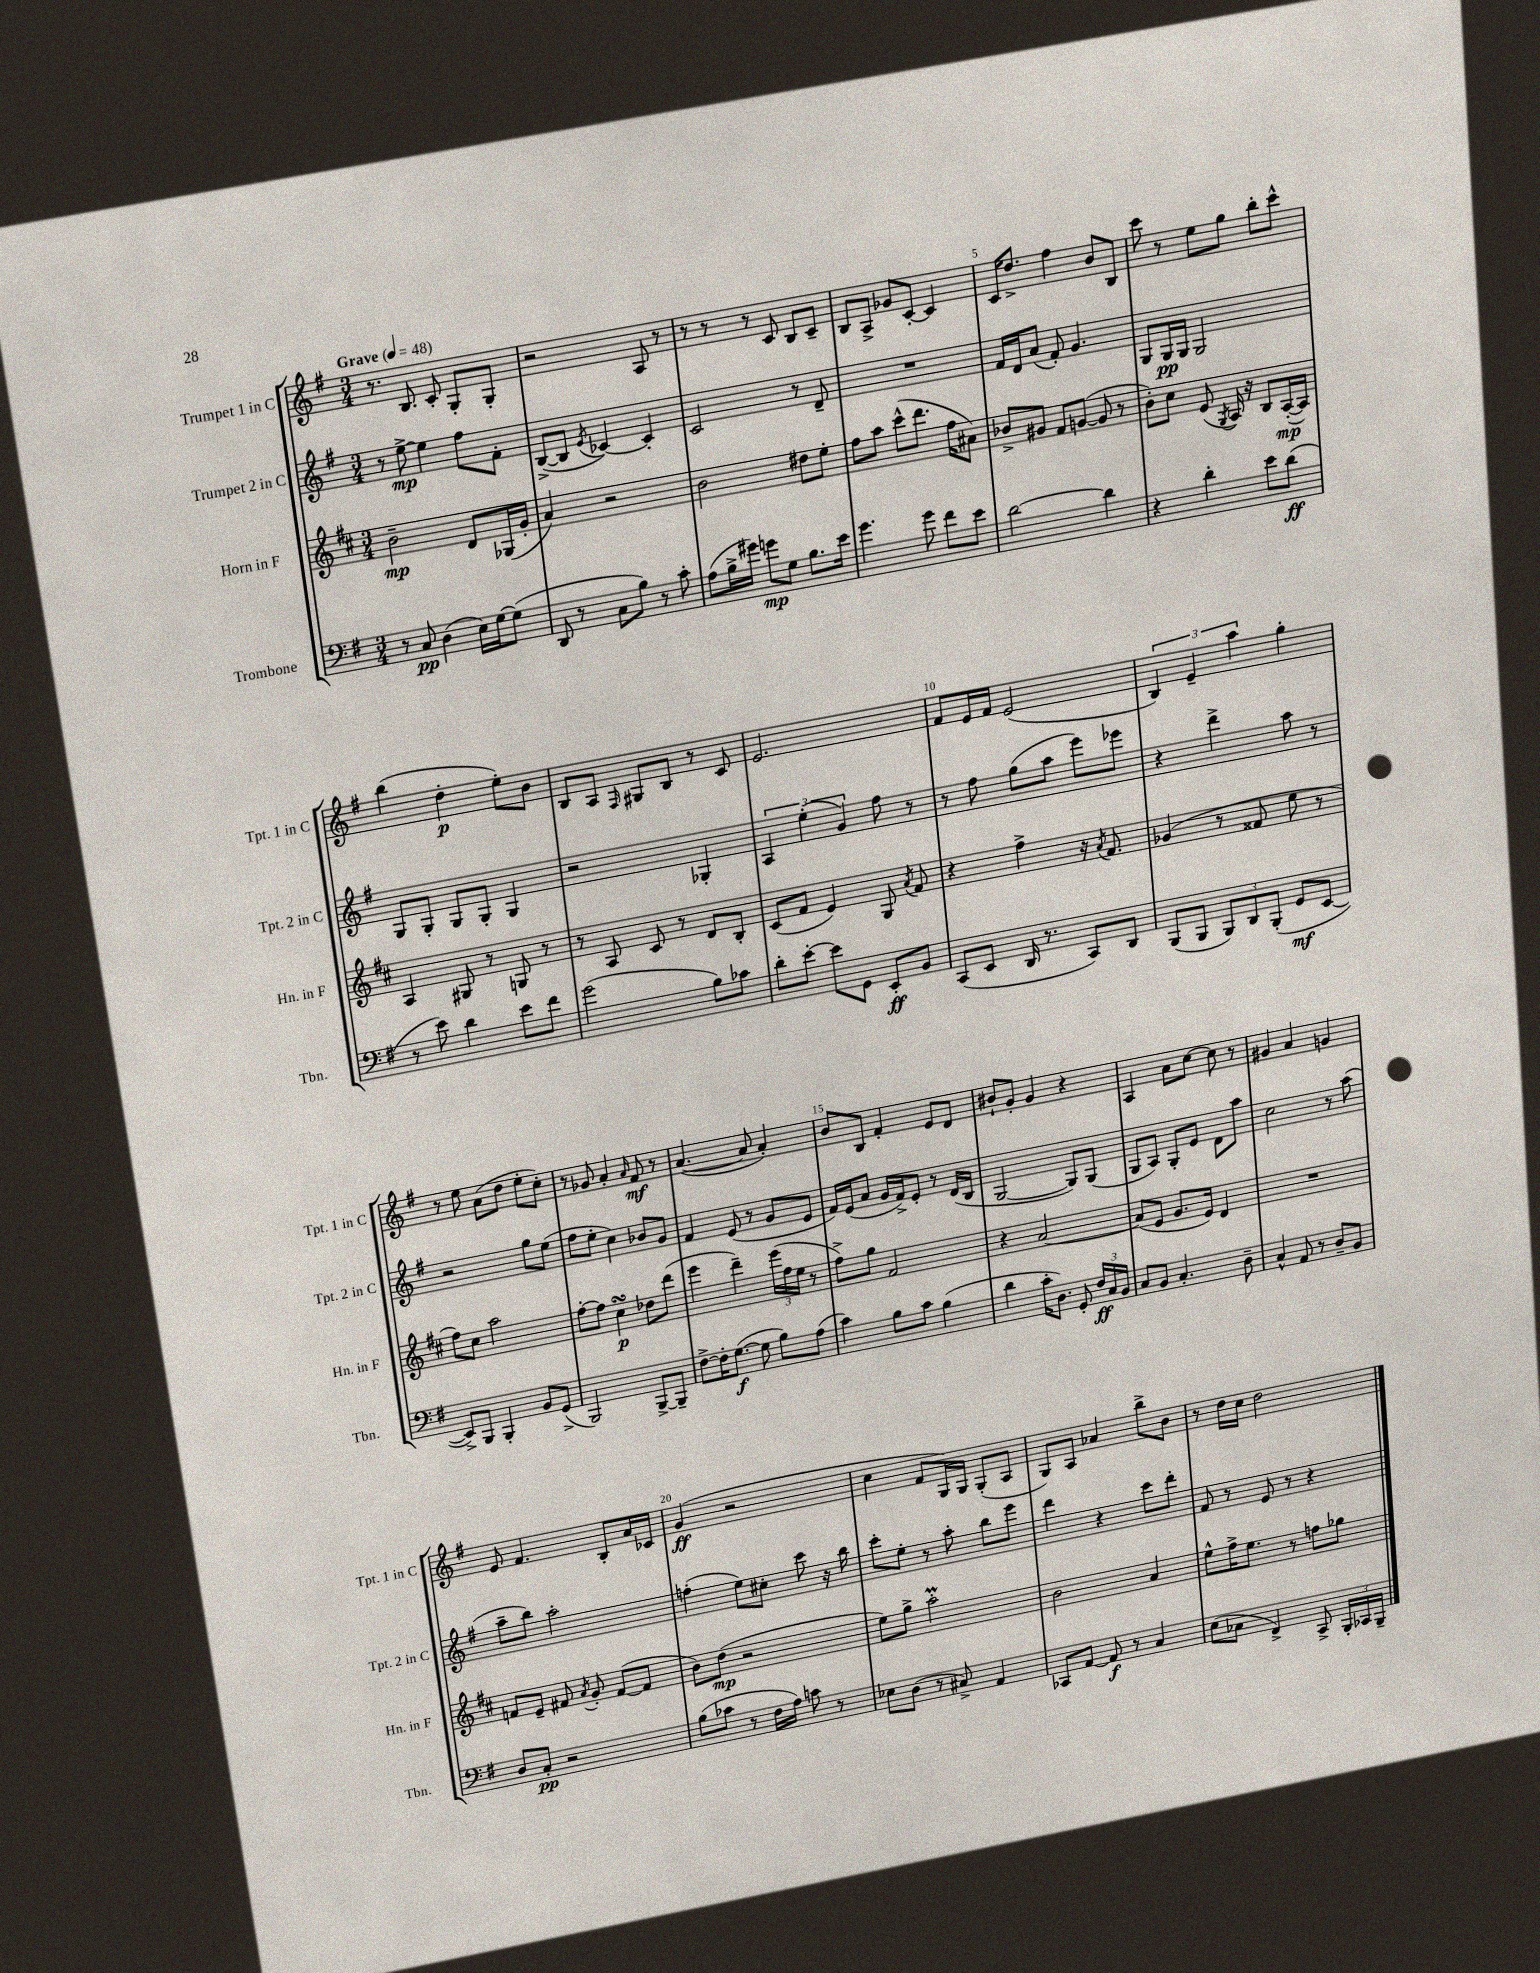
<<
\new StaffGroup <<
\new Staff = "s0" \with { instrumentName = "Trumpet 1 in C" shortInstrumentName = "Tpt. 1 in C" } {
    \clef treble \key g \major \numericTimeSignature \time 3/4 \tempo "Grave" 4 = 48
    \autoBeamOff r8. b8. c'8-. g8[-. g8]-. |
    r2 a8 r8 |
    r8 r8 r8 c'8 b8[ c'8]-- |
    b8[ a8]-> ges'8[ c'8]~-. c'4 |
    c'16[ d''8.]-> fis''4 b'8[ b8] |
    c'''8 r8 e''8[ g''8] b''8[-. c'''8]-^ |
    b''4( d''4-.\p e''8[-.) b'8] |
    b8[ a8] \grace { fis16 } gis8[ b8] r8 c'8 |
    e'2. |
    fis'8[ e'16 fis'16] e'2( |
    \tuplet 3/2 { b4) e'4-- a''4 } g''4-. |
    r8 e''8 a'8[( d''8] e''8[-. c''8]-.) |
    r8 ges'8 a'4-. \grace { a'16 } fis'8\mf r8 |
    a'4.~( a'8 a'4-.) |
    b'8[ b8] fis'4-. e'8[ d'8] |
    bis'8[-! g'8]-. g'4 r4 |
    a4 a'8[ c''8]~ c''8 r8 |
    gis'4 a'4 g'4 |
    e'8 fis'4. b8[-. a'16 ces'16] |
    g'4\ff( r2 |
    c''4 fis'8[ g16) g16] g8[-.( a8] |
    g8[) a8] aes'4 b''8[-> b'8] |
    r8 d''16[ c''16] d''2 \bar "|." |
}
\new Staff = "s1" \with { instrumentName = "Trumpet 2 in C" shortInstrumentName = "Tpt. 2 in C" } {
    \clef treble \key g \major \numericTimeSignature \time 3/4
    \autoBeamOff r8 e''8~->\mp e''4 fis''8[ fis'8]-. |
    b8[~->( b8] \acciaccatura { e'8 } ces'4~) ces'4-. |
    c'2 r8 d'8-- |
    R2. |
    fis'16[ d'16 a'8]( fis'8-.) g'4. |
    g8[ g16\pp g16] g2 |
    g8[ g8]-. g8[ g8]-. g4 |
    r2 ges4-. |
    \tuplet 3/2 { a4 e''4-.( g'4) } fis''8 r8 |
    r8 fis''8 g''8[( a''8] e'''8[) ees'''8] |
    r4 d'''4-> a''8 r8 |
    r2 g''8[ e''8]( |
    fis''8[ e''8]-. c''4) bes'8[ g'8] |
    fis'4 e'8( r8 g'8[ e'8] |
    fis'16[) e'16( a'8] g'16[ fis'16->) e'8]-. r8 d'16[( b16] |
    g2~ g8[) g8]( |
    g8[ a8]) g8[-. e'8] d'8[ a''8] |
    c''2 r8 a''8( |
    a''8[-- b''8]) a''2-. |
    f''4-.( e''8[) cis''8]-. c'''8 r16 b''16 |
    c'''8[-. e''8]-. r8 a''8-. b''8[ e'''8] |
    d'''4 r4 c'''8[ d'''8]-. |
    fis'8 r8 e'8 r8 r4 \bar "|." |
}
\new Staff = "s2" \with { instrumentName = "Horn in F" shortInstrumentName = "Hn. in F" } {
    \clef treble \key d \major \numericTimeSignature \time 3/4
    \autoBeamOff b'2--\mp d'8[ ges16( g'16]-. |
    a'4) r2 |
    b'2 dis''8[ e''8]-. |
    fis''8[ a''8] cis'''8[-^( d'''8.] fis''16[ ais'8]) |
    bes'8[-> gis'8] fis'8[ g'8]~( g'8 r8 |
    b'8[-.) cis''8] e'8( \acciaccatura { g8 } a16) r16 b8[ a16~-.\mp( a16]) |
    a4 gis8 r8 g8 r8 |
    r8 a8 cis'8 r8 d'8[ b8]-. |
    cis'8[( fis'8] e'4) g8 \acciaccatura { a'8 } fis'8 |
    r4 fis''4-> r16 \acciaccatura { a'8 } fis'8. |
    ges'4( r8 fisis'8 e''8 r8 |
    fis''8[) cis''8] a''2 |
    fis''8[~-. fis''8] cis''4\turn\p des''8[ d'''8]( |
    e'''4 d'''4--) \tuplet 3/2 { e'''16[( fis''16 e''16] } r8 |
    fis''8[->) g''8] fis'2 |
    r4 a'2~ |
    a'8[( e'8] g'8.[ e'16]) d'4 |
    R2. |
    f'8[ e'8]-- fis'8 \acciaccatura { a'8 } g'8-. fis'8[~( fis'8] |
    b'8[) d''8]\mp( r2 |
    e''8[) g''8]-> a''2-.\prall |
    b'2 a'4 |
    e''8[-^ fis''16-> e''8.] r8 f''8[ ges''8] \bar "|." |
}
\new Staff = "s3" \with { instrumentName = "Trombone" shortInstrumentName = "Tbn." } {
    \clef bass \key g \major \numericTimeSignature \time 3/4
    \autoBeamOff r8 c8\pp d4( e16[) g16~ g8]( |
    d,8 r8 c8[ b8]) r8 c'8-. |
    a8[( b16-> gis'16]) g'8[\mp g8] b8.[ e'16] |
    g'4. g'8 fis'8[ e'8] |
    d'2~ d'4 |
    r4 d'4-. e'8[ d'8]\ff( |
    r8 e'8) d'4 e'8[ fis'8] |
    g'2( b8[) ces'8] |
    d'8[-. e'8]~-. e'8[ g,8] e,8[-.\ff b,8] |
    c,8[( e,8] d,16 r8. c,8[) d,8] |
    b,,8[( b,,8] \tuplet 3/2 { b,,8[) d,8 b,,8]-.( } g,8[\mf e,8]~ |
    e,8[->) b,,8] b,,4-. b,8[ g,8]->( |
    b,,2) b,,8[~-> b,,8]-- |
    fis8[~-> fis16-. g8.]~\f( g8 b8[) a8]( |
    c'4) b8[ c'8] b4( |
    d'4 c'16[-. d8.]) g,8-. \tuplet 3/2 { fis16[\ff c16 b,16] } |
    c8[ b,8] c4.-. d8-- |
    c4-^ a,8 r8 d8[-- b,8] |
    d8[ c8]-.\pp r2 |
    b8[( ces'8] r8 fis16[ a16]) c'8 r8 |
    ees8[ d8]( r8 cis8->) a,4 |
    ces,8[ a,8]~ a,8\f r8 c4 |
    e8[( ces8] fis,4->) c,8-> \tuplet 3/2 { b,,16[-. ces,16 b,,16]-- } \bar "|." |
}
>>
>>
\layout { \context { \Score \override BarNumber.break-visibility = ##(#f #t #t) barNumberVisibility = #(every-nth-bar-number-visible 5) } }
